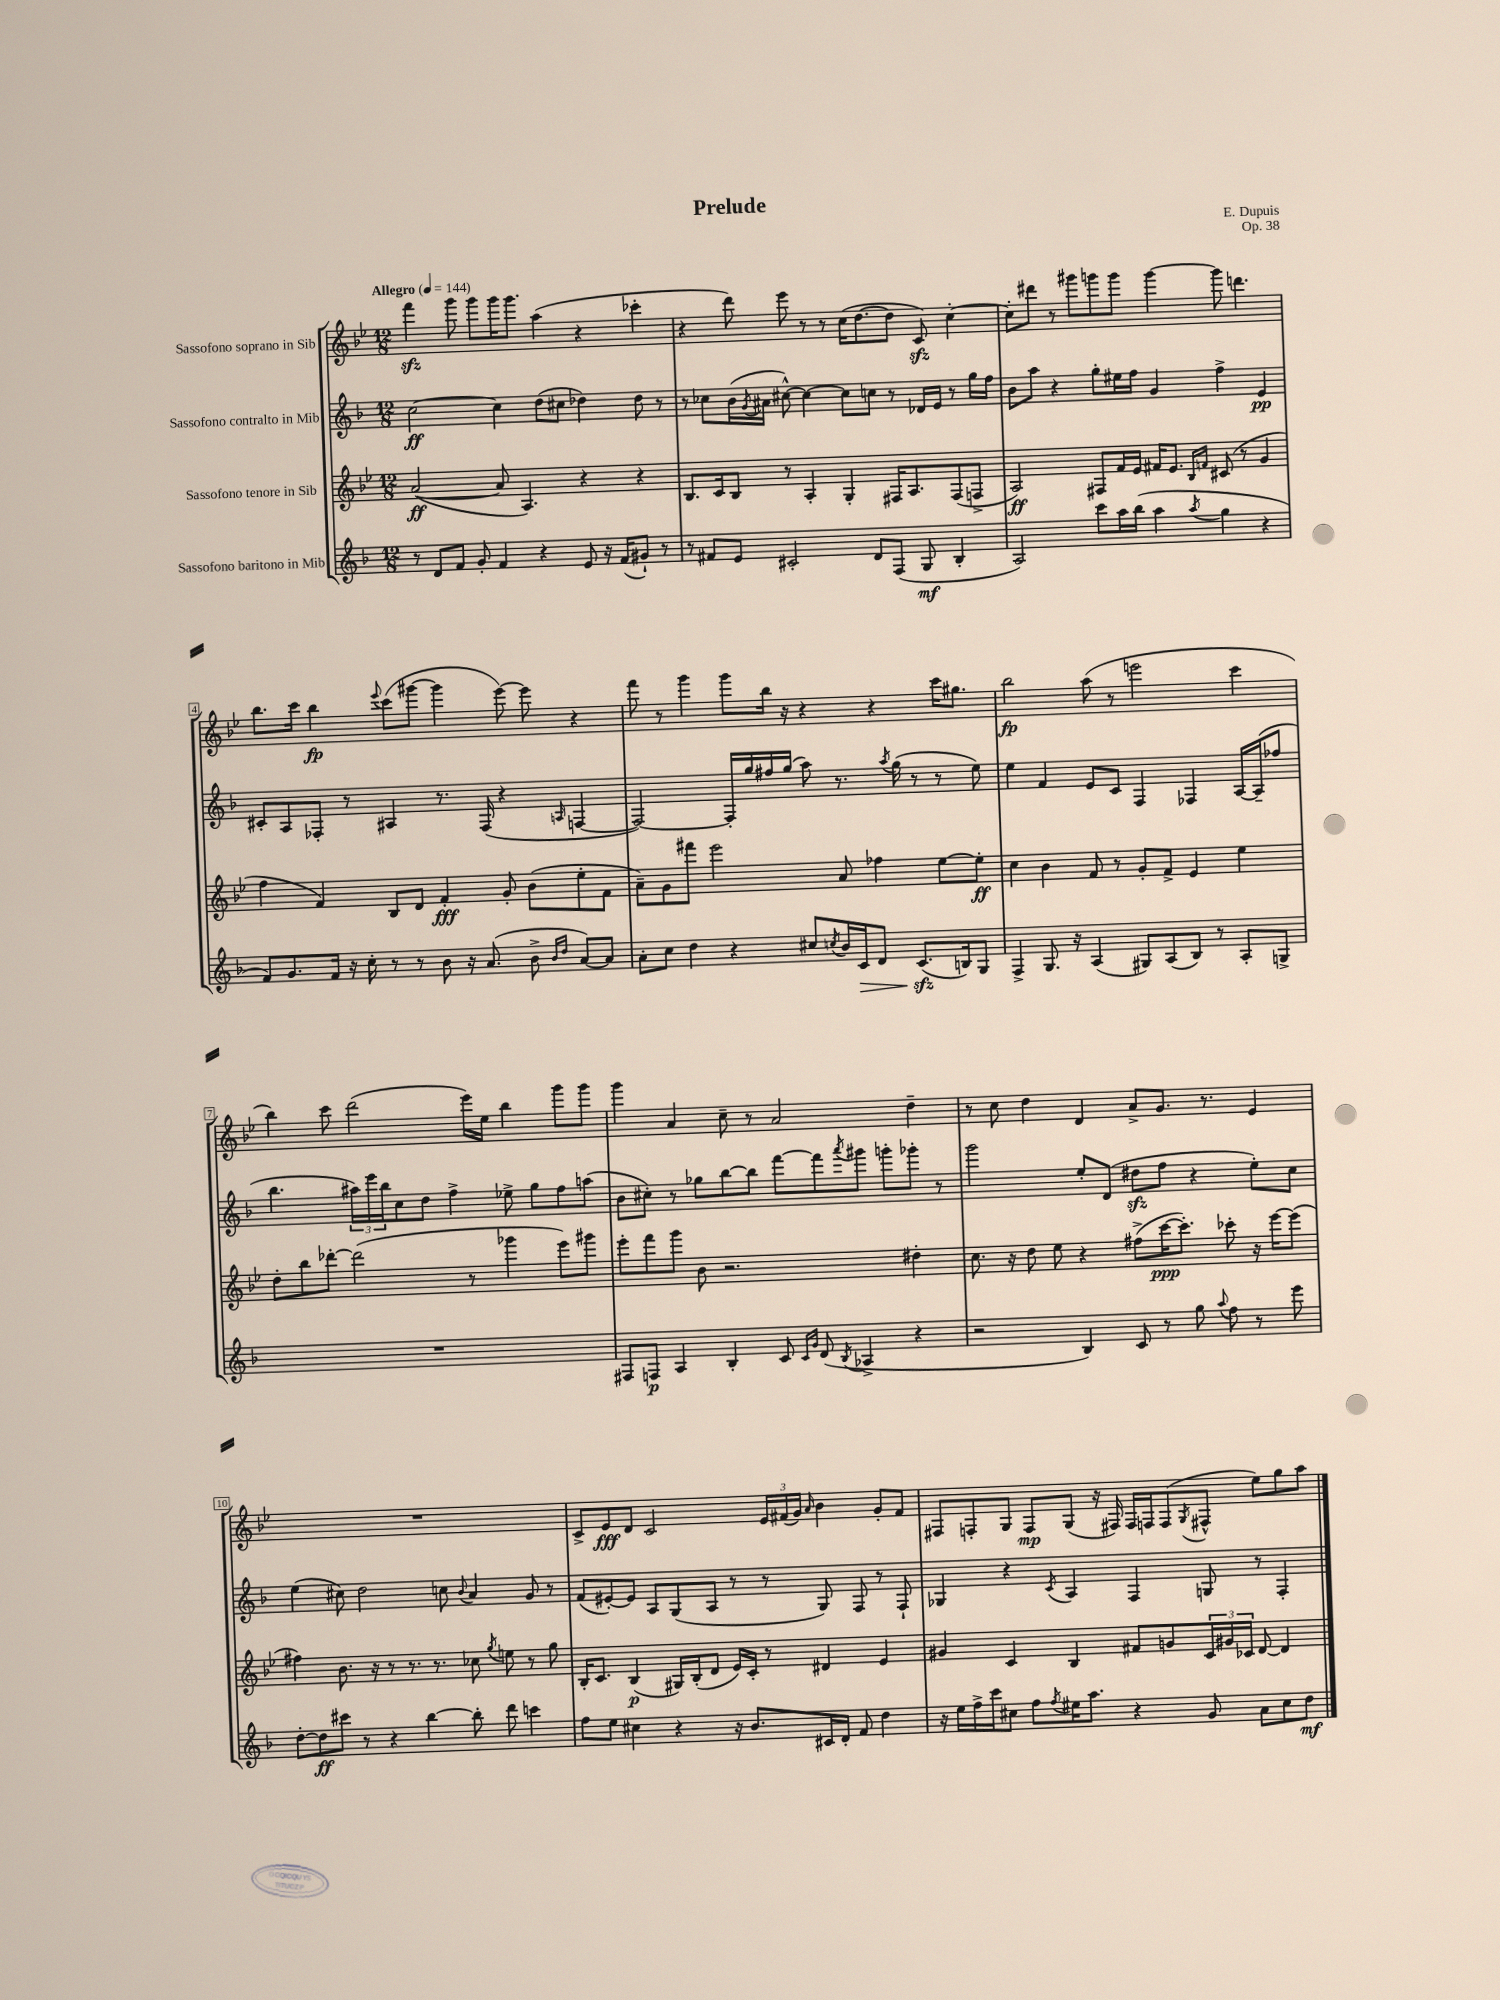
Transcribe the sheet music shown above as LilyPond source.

\header { title = "Prelude" composer = "E. Dupuis" opus = "Op. 38" }
<<
\new StaffGroup <<
\new Staff = "s0" \with { instrumentName = "Sassofono soprano in Sib" } {
    \clef treble \key bes \major \numericTimeSignature \time 12/8 \tempo "Allegro" 4 = 144
    f'''4\sfz g'''8 g'''8 g'''16 g'''8. a''4( r4 ces'''4-. |
    r4 d'''8) ees'''8 r8 r8 c''16( d''8.~ d''8 c'8\sfz) c''4~-. |
    c''8-. dis'''8 r8 gis'''8 g'''8 g'''8 g'''4~ g'''8 d'''4. |
    bes''8. c'''16 bes''4\fp \appoggiatura { ees'''8 } c'''8( gis'''8~ gis'''4 ees'''8~) ees'''8 r4 |
    f'''8 r8 g'''4 g'''8 bes''16 r16 r4 r4 c'''16 gis''8. |
    bes''2\fp a''8( r8 e'''2 c'''4 |
    bes''4) c'''8 d'''2( ees'''16) ees''16 bes''4 g'''8 g'''8 |
    g'''4 a'4 c''8-- r8 a'2 d''4-- |
    r8 c''8 d''4 d'4 a'8-> g'8. r8. ees'4 |
    R1. |
    c'8-> ees'8\fff d'8 c'2 \tuplet 3/2 { ees'16 fis'16( g'16) } \grace { a'16 } bes'4 g'8-. fis'8 |
    fis8 f8-. g8 f8\mp g8( r16 fis16) fis16 f16 f8( \acciaccatura { g8 } fis8-^ ees''8) g''8 a''8 \bar "|." |
}
\new Staff = "s1" \with { instrumentName = "Sassofono contralto in Mib" } {
    \clef treble \key f \major \numericTimeSignature \time 12/8
    c''2~\ff c''4 d''8( cis''8 des''4) des''8 r8 |
    r8 ces''8 bes'16( \acciaccatura { g'8 } ais'16 cis''8~-^) cis''4~ cis''8 c''8 r8 des'16 e'16 r8 g''16 f''16 |
    bes'8 a''8 r4 g''8-. eis''16 f''16 g'4 f''4-> e'4\pp |
    cis'8-. a8 fes8-. r8 ais4 r8. fes16( r4 \grace { a16 } f4~ |
    f2~) f16-. g''16 fis''16 g''16( a''8) r8. \acciaccatura { a''8 } g''16( r8 r8 e''8) |
    e''4 f'4 e'8 c'8 f4 fes4 a16~ a16--( fes''8 |
    bes''4. \tuplet 3/2 { ais''16) e'''16 bes''16 } c''8 d''8 f''4-> ees''8-> g''8 f''8 a''8( |
    bes'8 cis''8-.) r8 ges''8 bes''8~ bes''8 f'''8~ f'''8 \acciaccatura { a'''8 } gis'''8 g'''8-. ges'''8-. r8 |
    g'''2 e''8-. d'8( dis''8\sfz f''8 r4 e''8-.) c''8 |
    e''4( cis''8) d''2 c''8 \appoggiatura { bes'8 } a'4 g'8 r8 |
    f'8( eis'8~-.) eis'8 a8 g8( a8 r8 r8 g8) f8 r8 f8-! |
    ges4 r4 \acciaccatura { c'8 } a4 f4 g8 r8 f4-. \bar "|." |
}
\new Staff = "s2" \with { instrumentName = "Sassofono tenore in Sib" } {
    \clef treble \key bes \major \numericTimeSignature \time 12/8
    a'2~\ff( a'8 a4.) r4 r4 |
    bes8. c'16 bes8 r8 a4-. g4-. fis16 a8. fis8( f8-> |
    a2\ff) fis8 f'16 ees'16 fis'16 ees'8. \grace { bes16 f'16 } cis'8( r8 g'4 |
    f''4 f'4) bes8 d'8 f'4-.\fff g'8-. bes'8( ees''8-. f'8 |
    a'8--) g'8 fis'''8 ees'''2 a'8 fes''4 ees''8~ ees''8-.\ff |
    c''4 bes'4 f'8 r8 g'8-. f'8-> ees'4 ees''4 |
    d''8-. bes''8 des'''8~-. des'''2( r8 ges'''4 ees'''8) gis'''8 |
    ees'''8-. f'''8 g'''8 bes'8 r2. dis''4-. |
    c''8. r16 d''8 ees''8 r4 fis''8->( c'''16~\ppp c'''8.-.) ces'''8-. r16 ees'''16~ ees'''8( |
    fis''4) bes'8. r16 r8 r8. r8. ces''8 \acciaccatura { g''8 } e''8 r8 g''8 |
    bes16-. c'8. bes4\p( gis16) bes16-.( d'8 ees'16) c'16-. r8 dis'4 ees'4 |
    gis'4 c'4 bes4 fis'8 g'8 \tuplet 3/2 { c'16 gis'16 ces'16 } d'8~ d'4 \bar "|." |
}
\new Staff = "s3" \with { instrumentName = "Sassofono baritono in Mib" } {
    \clef treble \key f \major \numericTimeSignature \time 12/8
    r8 d'8 f'8 g'8-. f'4 r4 e'8 r16 f'16( gis'8-!) r8 |
    r8 fis'8 e'8 cis'2-. d'8 f8( g8\mf bes4-. |
    a2) c'''8 a''16 bes''16( a''4 \acciaccatura { a''8 } g''4 r4 |
    f'8) g'8. f'16 r16 c''16-. r8 r8 bes'8 r16 a'8.( bes'8-> \grace { bes'16 d''16 } a'8~) a'8 |
    a'8-. c''8 d''4 r4 cis''8 \acciaccatura { c''8 } bes'16 c'16\> d'8 c'8.\sfz\!( b16) g8 |
    f4-> g8. r16 a4( gis8) a8( bes8) r8 a8-. g8-> |
    R1. |
    fis8 f8\p a4 bes4-. c'8 \grace { c'16 g'16 } d'8( \acciaccatura { bes8 } aes4-> r4 |
    r2 bes4) c'8 r8 g''8 \appoggiatura { a''8 } f''8 r8 e'''8 |
    d''8~-. d''8\ff cis'''8 r8 r4 bes''4~ bes''8-. d'''8 c'''4 |
    f''8 e''8 cis''4 r4 r16 bes'8. cis'16 d'16-. f'8 d''4 |
    r16 e''16 f''16-> c'''16 cis''8 f''8 \acciaccatura { f''8 } eis''16 a''8. r4 g'8 a'8 cis''8 d''8\mf \bar "|." |
}
>>
>>
\layout { \context { \Score \override BarNumber.stencil = #(make-stencil-boxer 0.1 0.3 ly:text-interface::print) } }
